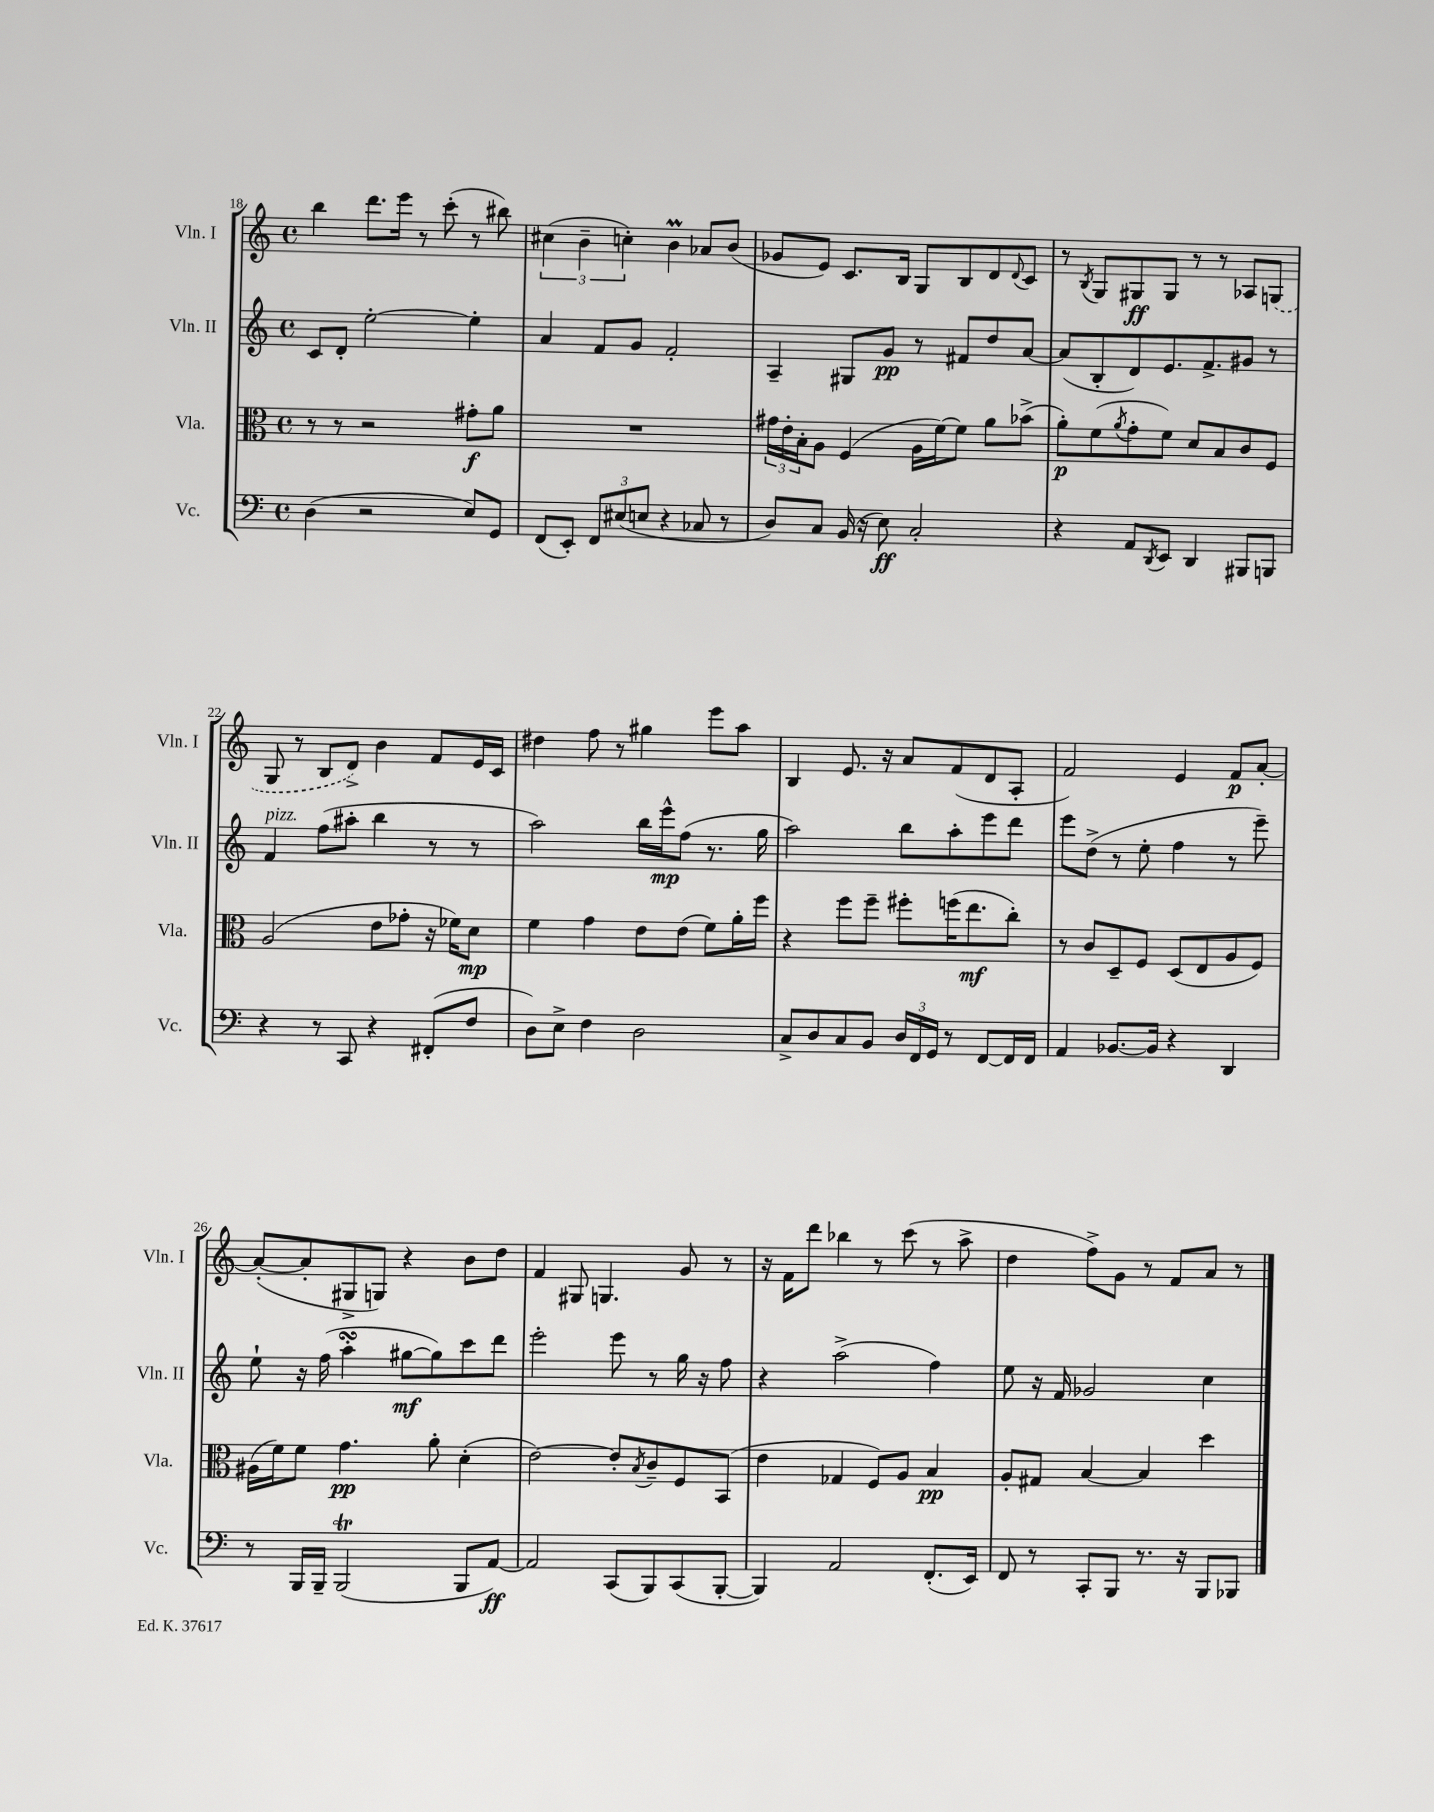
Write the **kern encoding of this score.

**kern	**kern	**kern	**kern
*staff4	*staff3	*staff2	*staff1
*clefF4	*clefC3	*clefG2	*clefG2
*k[]	*k[]	*k[]	*k[]
*M4/4	*M4/4	*M4/4	*M4/4
*met(c)	*met(c)	*met(c)	*met(c)
(4D	8r	8c	4bb
.	8r	8d'	.
2r	2r	[2ee'	8.ddd
.	.	.	16eee
.	.	.	8r
.	.	.	(8ccc'
8E)	8g#'	4ee']	8r
8GG	8a	.	8bb#)
=	=	=	=
(8FF	1r	4a	(6cc#
8EE')	.	.	.
.	.	.	6b~
12FF	.	8f	.
(12E#	.	.	6cc')
.	.	8g	.
12E	.	.	.
4r	.	2f'	4b
8C-	.	.	8a-
8r	.	.	(8b
=	=	=	=
8D)	24g#	4A~	8g-
.	24e'	.	.
.	24B'	.	.
8C	8A	.	8e)
(16BB	(4F	8G#	8.c
16r	.	.	.
8E)	.	8g	.
.	.	.	16B
2C'	16A	8r	8G
.	[16f)	.	.
.	8f]	8f#	8B
.	8a	8dd	8d
.	.	.	8qqd
.	(8b-^	[8a	8c
=	=	=	=
4r	8a')	(8a]	8r
.	.	.	8qB
.	(8f	8B'	8G
.	8qa	.	.
8AA	8g'	8d)	8G#
8qDD	.	.	.
8EE	8f)	8.e	8G#
4DD	8d	.	8r
.	.	8.f^	.
.	8B	.	8r
8BBB#	8c	8g#	8A-
8BBB	8F	8r	(8G
=	=	=	=
4r	(2A	4f	8G
.	.	.	8r
8r	.	(8ff	8B
8CC	.	8aa#'	8d^)
4r	8e	4bb	4b
.	8g-'	.	.
(8FF#'	16r	8r	8f
.	16f-)	.	.
8F	8d	8r	16e
.	.	.	16c
=	=	=	=
8D)	4f	2aa)	4dd#
8E^	.	.	.
4F	4g	.	8ff
.	.	.	8r
2D	8e	16bb	4gg#
.	.	16eee^^	.
.	(8e	(8ff	.
.	8f)	8.r	8eee
.	16a'	.	8aa
.	16ff	16gg	.
=	=	=	=
8C^	4r	2aa)	4B
8D	.	.	.
8C	8ff	.	8.e
8BB	8ff~	.	.
.	.	.	16r
24D	8ff#'	8bb	8a
24FF	.	.	.
24GG	.	.	.
8r	(16ff	8aa'	(8f
.	8.ee	.	.
[8FF	.	8eee	8d
16FF]	8cc')	8ddd	8A'
16FF	.	.	.
=	=	=	=
4AA	8r	8eee	2f)
.	8c	(8dd^	.
[8.BB-	8D~	8r	.
.	8F	8ee'	.
16BB-]	.	.	.
4r	(8D	4ff	4e
.	8E	.	.
4DD	8A	8r	8f
.	8F)	8eee~)	[8a'
=	=	=	=
8r	(16A#	8ee`	(8a'_
.	16f)	.	.
16BBB	8f	16r	8a']
16BBB~	.	(16ff	.
(2BBB	4.g	4aa'	8G#^
.	.	.	8G)
.	.	[8gg#	4r
.	8a'	8gg#])	.
8BBB	(4d'	8ccc	8b
[8AA)	.	8ddd	8dd
=	=	=	=
2AA]	[2e)	2eee'	4f
.	.	.	8G#
.	.	.	4.G
(8CC	8e']	8eee	.
.	8qB	.	.
8BBB)	8c~	8r	.
(8CC	8F	16gg	8g
.	.	16r	.
[8BBB'	(8BB	8ff	8r
=	=	=	=
4BBB])	4e	4r	16r
.	.	.	16f
.	.	.	8ddd
2AA	4G-	(2aa^	4bb-
.	8F)	.	8r
.	8A	.	(8ccc
(8.FF'	4B	4ff)	8r
.	.	.	8aa^
16EE)	.	.	.
=	=	=	=
8FF	8A'	8ee	4dd
8r	8G#	16r	.
.	.	16f	.
8CC'	[4B	2g-	8ff^)
8BBB	.	.	8g
8.r	4B]	.	8r
.	.	.	8f
16r	.	.	.
8BBB	4dd	4cc	8a
8BBB-	.	.	8r
==	==	==	==
*-	*-	*-	*-
